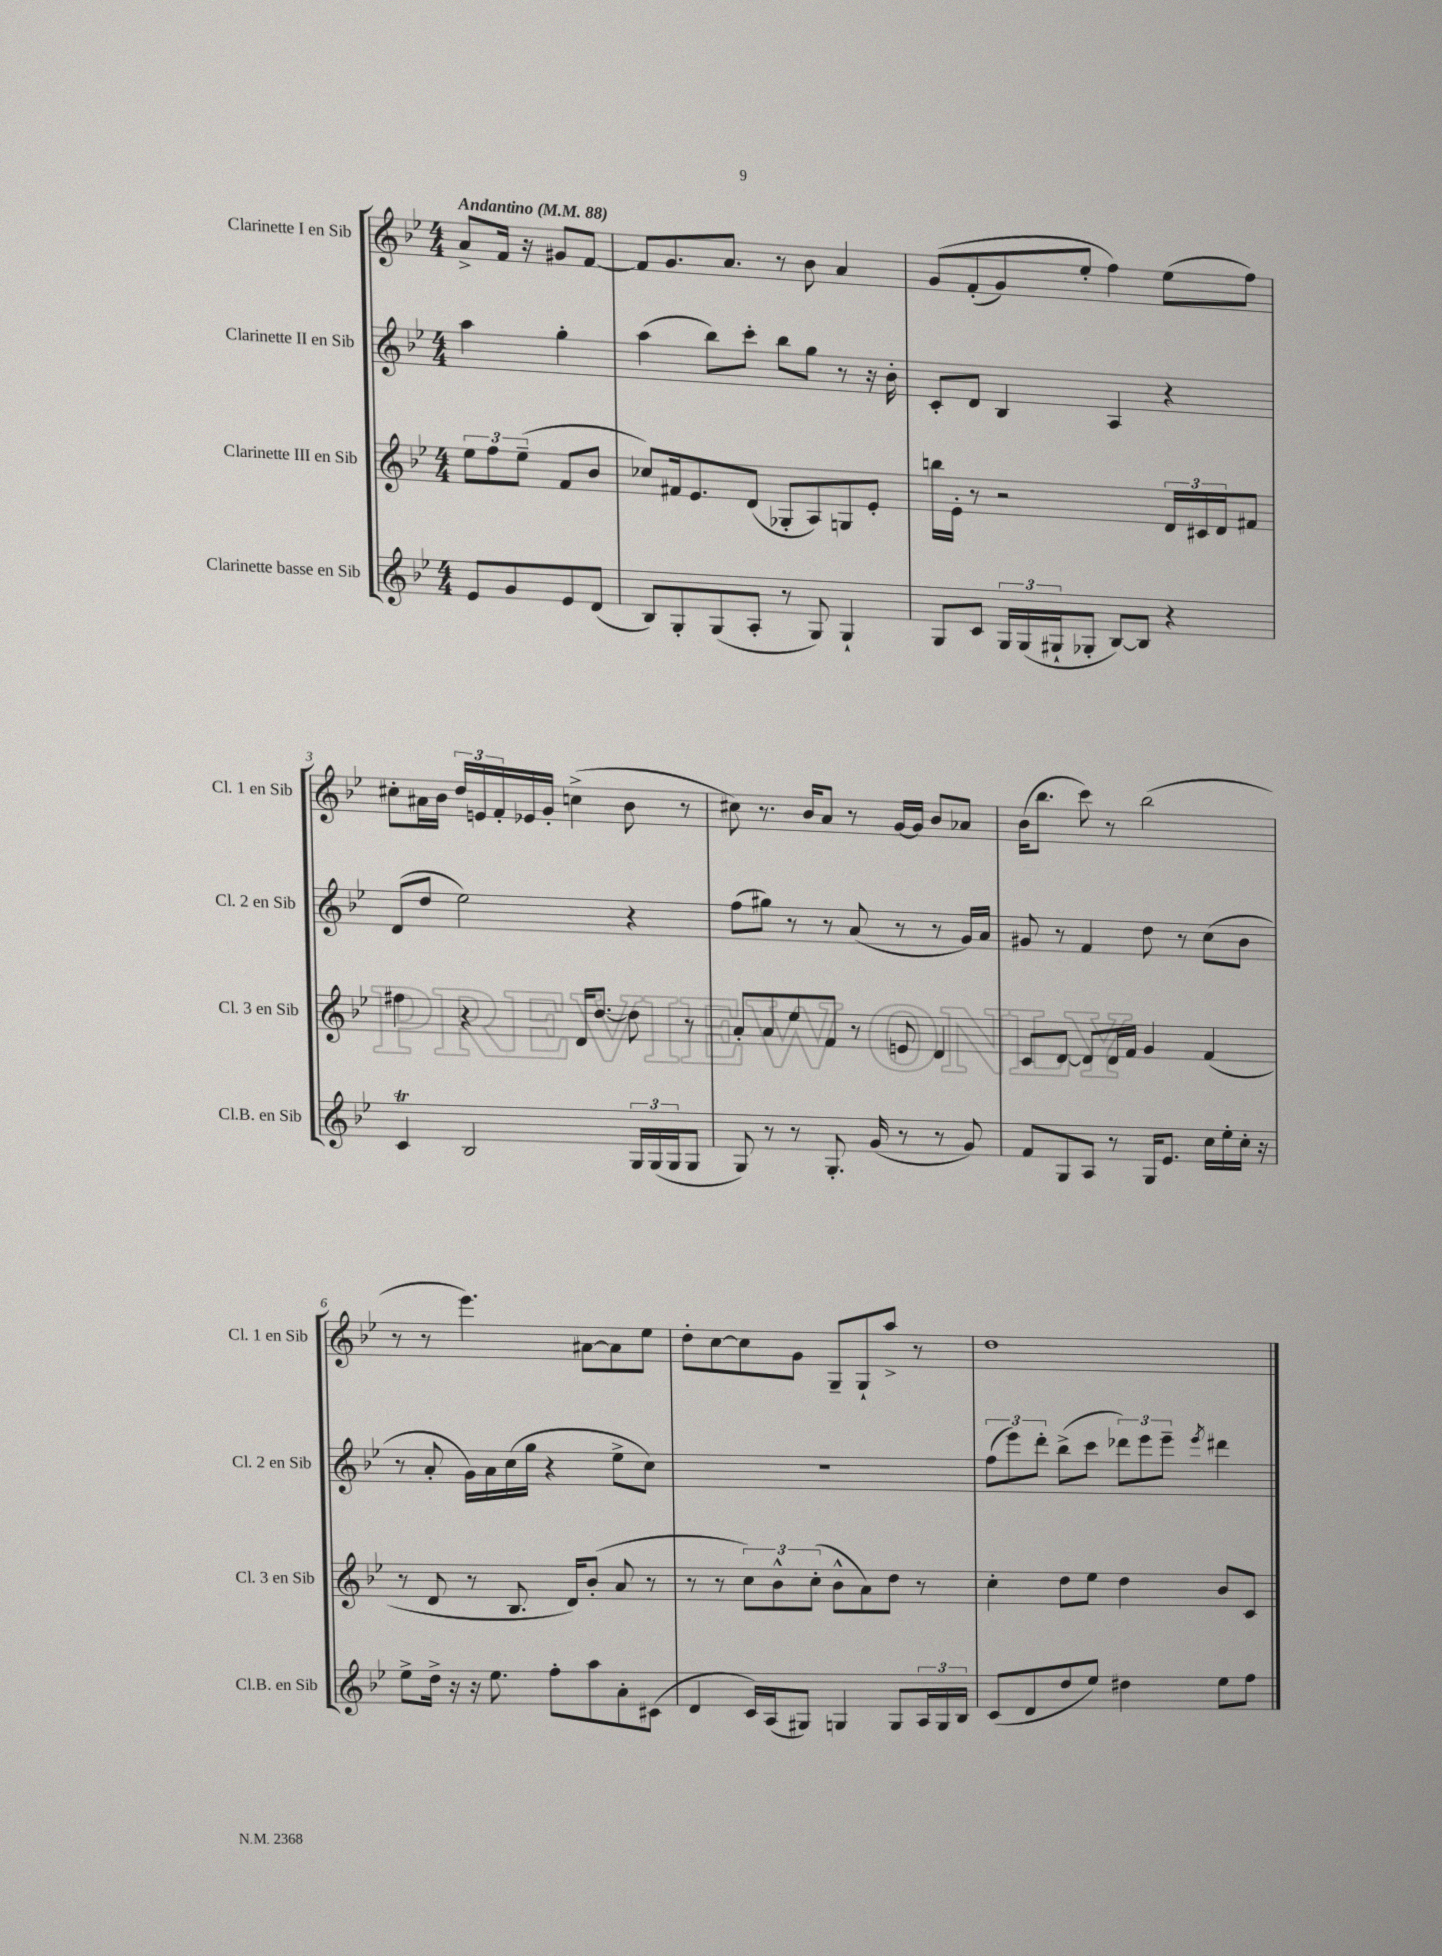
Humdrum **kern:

**kern	**kern	**kern	**kern
*staff4	*staff3	*staff2	*staff1
*clefG2	*clefG2	*clefG2	*clefG2
*k[b-e-]	*k[b-e-]	*k[b-e-]	*k[b-e-]
*M4/4	*M4/4	*M4/4	*M4/4
*MM88	*MM88	*MM88	*MM88
8e-	12ee-	4aa	8a^
.	12ff	.	.
8g	.	.	16f
.	(12ee-~	.	.
.	.	.	16r
8e-	8f	4gg'	8g#
(8d	8b-	.	[8f
=	=	=	=
8B-)	8cc-)	(4aa	8f]
8G'	16f#	.	8.g
.	8.e-	.	.
(8G	.	8bb-)	.
.	.	.	8.a
8A'	(8d	8ccc'	.
8r	8G-'	8bb-	8r
8G)	8A)	8gg	8b-
4G`	8G	8r	4a
.	8e-'	16r	.
.	.	16b-'	.
=	=	=	=
8G	16bb	8c'	&(8g
.	16e-'	.	.
8c	8r	8d	(8f'
24G	2r	4B-	8g)
(24G	.	.	.
24G#`	.	.	.
8G-'	.	.	8ee-'
[8B-)	.	4A	4ff&)
8B-]	.	.	.
4r	24d	4r	(8ee-
.	24c#	.	.
.	24d	.	.
.	8f#	.	8ff)
=	=	=	=
4c	4ff#	(8d	8cc#'
.	.	8dd	16a#
.	.	.	16b-
2B-	4r	2ee-)	24dd
.	.	.	24e
.	.	.	24f'
.	.	.	16e-
.	.	.	16g'
.	16d	.	(4cc^
.	[8.dd	.	.
24G	8dd]	4r	8b-
(24G	.	.	.
24G	.	.	.
8G	8r	.	8r
=	=	=	=
8G)	8a'	(8ff	8cc#)
8r	8a	8gg#)	8.r
8r	8ee-	8r	.
.	.	.	16b-
8.G'	8f	8r	8a
.	8r	(8a	8r
(16g	.	.	.
8r	8e	8r	[16g
.	.	.	16g]
8r	4d	8r	8b-
8g)	.	16g)	8a-
.	.	16a	.
=	=	=	=
8f	8c	8g#	(16b-
.	.	.	8.bb-
8G	[8d	8r	.
8A	8d]	4f	8ccc)
8r	16d	.	8r
.	16f	.	.
16G	4g	8dd	(2bb-
8.e-	.	.	.
.	.	8r	.
16cc	(4f	(8cc	.
16ee-'	.	.	.
16cc'	.	8b-	.
16r	.	.	.
=	=	=	=
8ee-^	8r	8r	8r
16dd^	8d	8a'	8r
16r	.	.	.
16r	8r	16g)	4.eee-)
8.ee-	.	16a	.
.	8.B-	(16cc	.
.	.	16gg	.
8ff'	.	4r	.
.	16d)	.	.
8aa	(8b-'	.	[8a#
8a'	8a	8ee-^	8a#]
(8c#	8r	8cc)	8ee-
=	=	=	=
4d	8r	1r	8dd'
.	8r	.	[8cc
16c)	12cc)	.	8cc]
(16A	.	.	.
.	12b-^^	.	.
8G#)	.	.	8g
.	(12cc'	.	.
4G	8b-^^	.	8G~
.	8a)	.	8G`
8G	8dd	.	8aa^
24A	8r	.	8r
24G	.	.	.
24B-	.	.	.
=	=	=	=
(8c	4cc'	(12ff	1dd
.	.	12eee-)	.
8d	.	.	.
.	.	12ddd'	.
8dd	8dd	(8bb-^	.
8ee-)	8ee-	8ccc	.
4dd#	4dd	12ddd-)	.
.	.	12eee-	.
.	.	12eee-~	.
.	.	8qeee-	.
8ee-	8b-	4ddd#	.
8ff	8c	.	.
==	==	==	==
*-	*-	*-	*-
